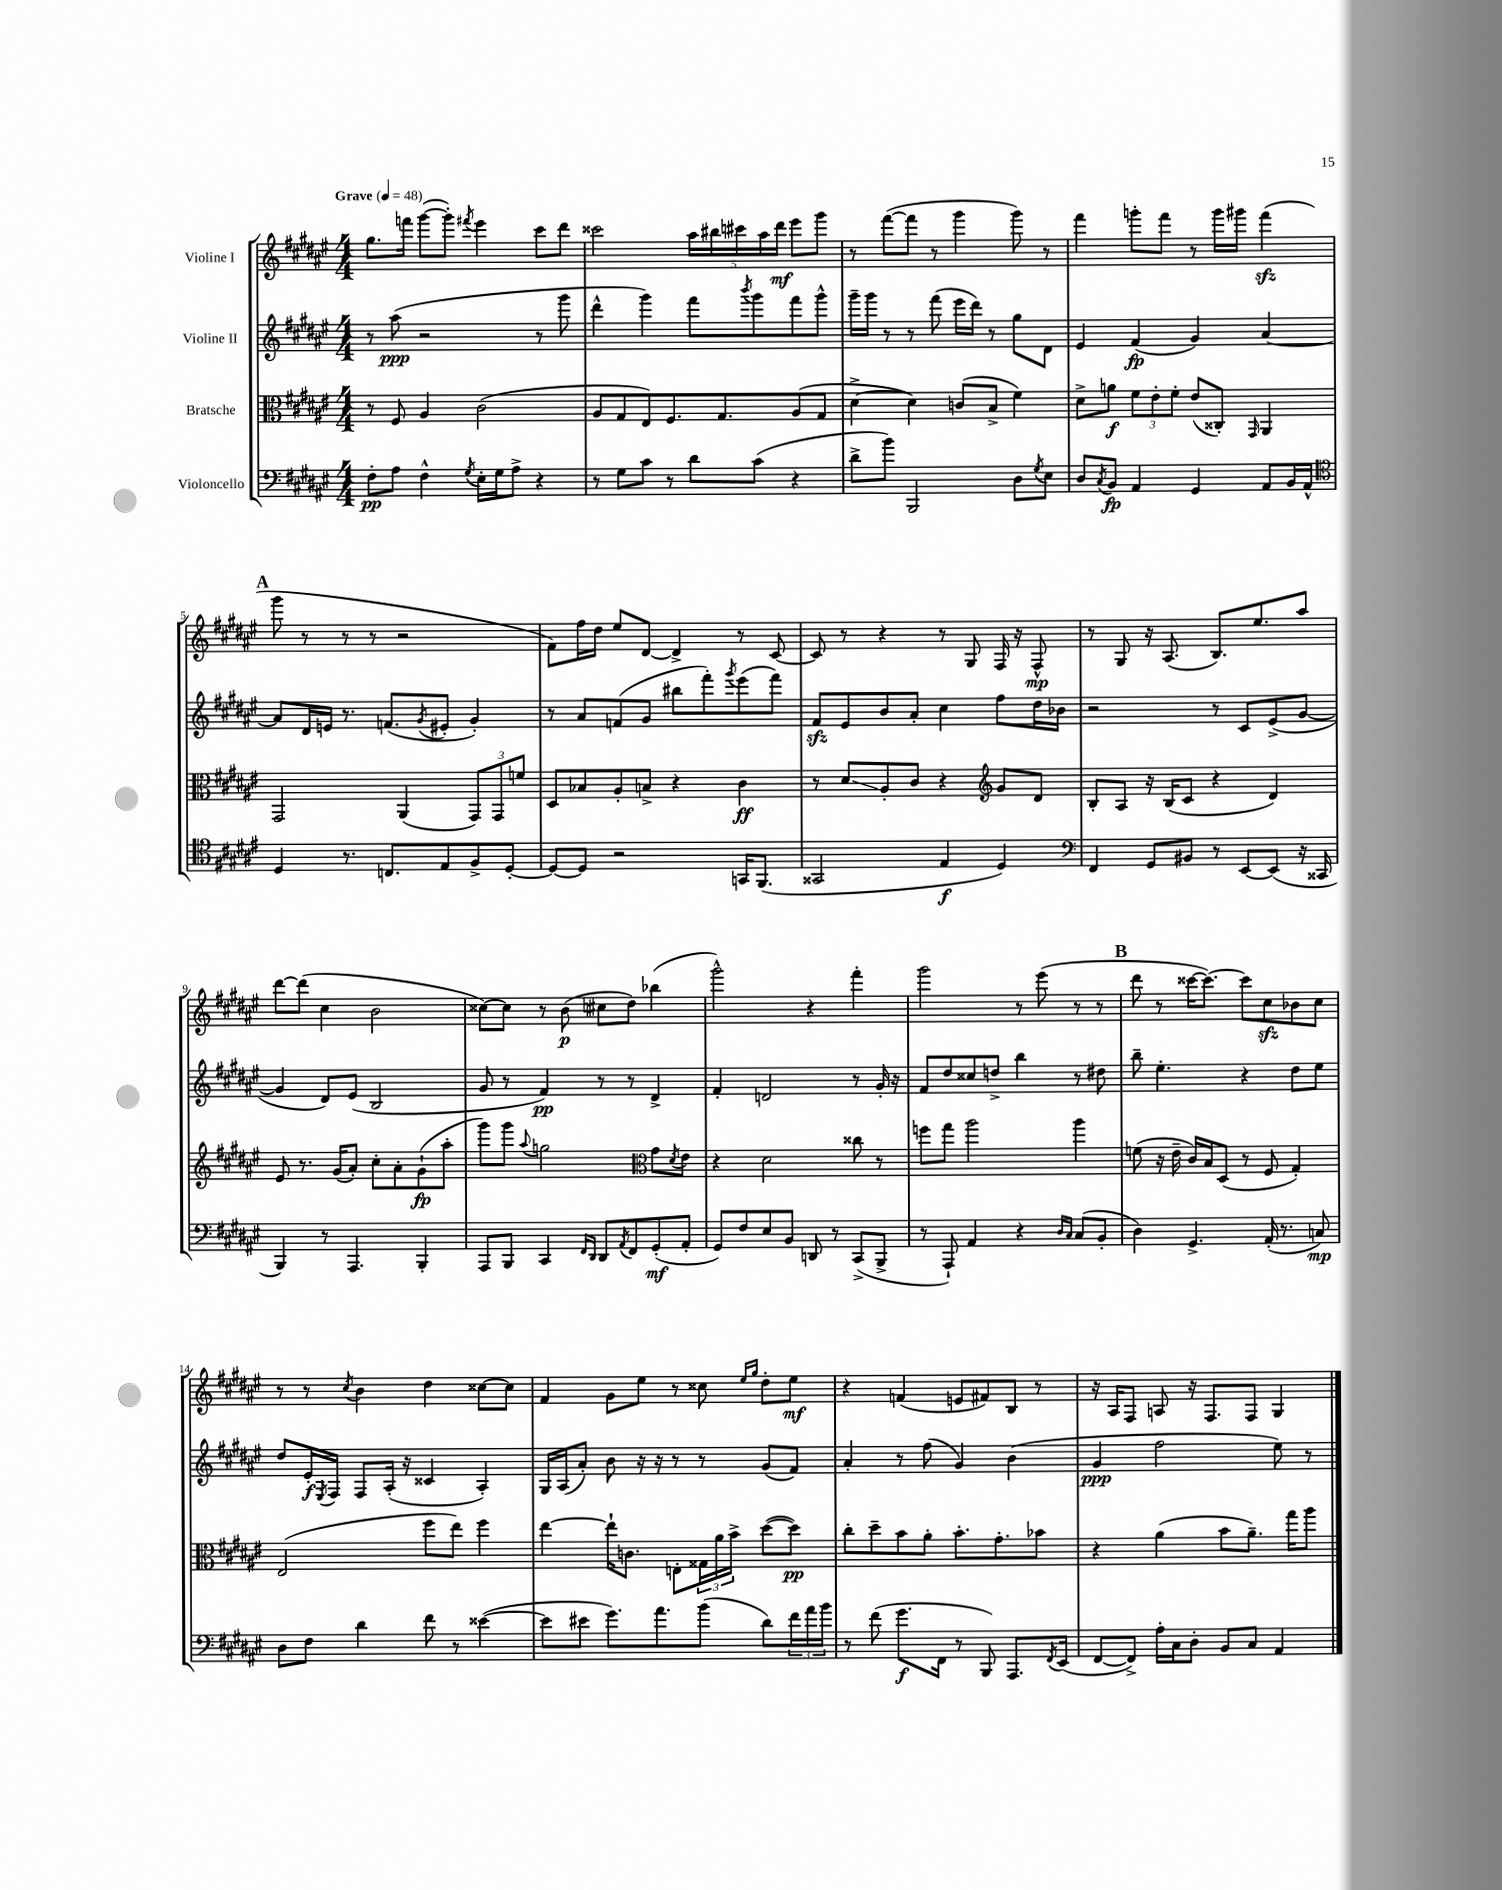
<<
\new StaffGroup <<
\new Staff = "s0" \with { instrumentName = "Violine I" } {
    \clef treble \key fis \major \numericTimeSignature \time 4/4 \tempo "Grave" 4 = 48
    gis''8. f'''16 gis'''8~( gis'''8-.) \acciaccatura { fis'''8 } eis'''4 cis'''8 dis'''8 |
    cisis'''2 \tuplet 5/4 { ais''16 bis''16 cis'''16 ais''16 dis'''16\mf } eis'''8 gis'''8 |
    r8 fis'''8~( fis'''8 r8 gis'''4 gis'''8) r8 |
    fis'''4 g'''8-. fis'''8 r8 g'''16 gis'''16 fis'''4\sfz( |
    \mark \markup { \bold "A" } gis'''8 r8 r8 r8 r2 |
    fis'8) fis''16 dis''16 eis''8 dis'8~ dis'4-> r8 cis'8~ |
    cis'8 r8 r4 r8 gis8 fis16 r16 fis8-^\mp |
    r8 gis8 r16 ais8.( b8.) eis''8. ais''8 |
    dis'''8~ dis'''8( cis''4 b'2 |
    cisis''8~) cisis''8 r8 b'8\p( cis''8 dis''8) bes''4( |
    gis'''2-^) r4 fis'''4-. |
    gis'''2 r8 eis'''8( r8 r8 |
    \mark \markup { \bold "B" } dis'''8 r8 cisis'''16~ cisis'''8.~) cisis'''8 cis''8\sfz bes'8 cis''8 |
    r8 r8 \acciaccatura { cis''8 } b'4 dis''4 cisis''8~ cisis''8 |
    fis'4 gis'8 eis''8 r8 cisis''8 \grace { eis''16 gis''16 } dis''8-. eis''8\mf |
    r4 f'4( e'8 fis'8) b8 r8 |
    r16 ais16 fis8 a8 r16 fis8. fis8 gis4 \bar "|." |
}
\new Staff = "s1" \with { instrumentName = "Violine II" } {
    \clef treble \key fis \major \numericTimeSignature \time 4/4
    r8 ais''8\ppp( r2 r8 gis'''8 |
    dis'''4-^ gis'''4) fis'''8 \acciaccatura { b'''8 } gis'''8 fis'''8 gis'''8-^ |
    gis'''16-- gis'''16 r8 r8 fis'''8( eis'''16 dis'''16) r8 gis''8 dis'8 |
    eis'4 fis'4\fp( gis'4) ais'4~ |
    \mark \markup { \bold "A" } ais'8 dis'16 e'16 r8. f'8.( \acciaccatura { gis'8 } eis'8-. gis'4-.) |
    r8 ais'8 f'8( gis'8 bis''8 fis'''8-.) \acciaccatura { gis'''8 } eis'''8( fis'''8) |
    fis'8\sfz eis'8 b'8 ais'8-. cis''4 fis''8 dis''16 bes'16 |
    r2 r8 cis'8 eis'8->( gis'8~ |
    gis'4 dis'8) eis'8( b2 |
    gis'8 r8 fis'4\pp) r8 r8 dis'4-> |
    fis'4-. d'2 r8 gis'16-. r16 |
    fis'8 dis''8 cisis''8 d''8-> b''4 r8 dis''8 |
    \mark \markup { \bold "B" } b''8-- eis''4.-. r4 dis''8 eis''8 |
    dis''8 eis'16-.\f \acciaccatura { eis8 } fis16 fis8 ais16-.( r16 cisis'4 ais4-.) |
    gis16 ais16( ais'8-.) b'8 r16 r16 r8 r8 gis'8( fis'8) |
    ais'4-. r8 fis''8( gis'4) b'4( |
    gis'4\ppp fis''2 eis''8) r8 \bar "|." |
}
\new Staff = "s2" \with { instrumentName = "Bratsche" } {
    \clef alto \key fis \major \numericTimeSignature \time 4/4
    r8 fis8 ais4 cis'2( |
    ais8 gis8 eis8) fis8. gis8. ais8( gis8 |
    dis'4~-> dis'4) c'8( b8-> fis'4) |
    dis'8-> a'8\f \tuplet 3/2 { fis'8 eis'8-. fis'8-. } eis'8( cisis8-.) \grace { gis,16 } ais,4 |
    \mark \markup { \bold "A" } gis,2 ais,4( \tuplet 3/2 { gis,8) gis,8 f'8 } |
    dis8 bes8 ais8-. b8-> r4 cis'4\ff |
    r8 dis'8\glissando ais8-. cis'8 r4 \clef treble gis'8 dis'8 |
    b8-. ais8 r16 b16( cis'8 r4 dis'4) |
    eis'8 r8. gis'16( ais'8-.) cis''8-. ais'8-. gis'8-!\fp( ais''8-. |
    gis'''8) gis'''8 \appoggiatura { ais''8 } g''2 \clef alto gis'8 \acciaccatura { dis'8 } eis'8 |
    r4 dis'2 cisis''8 r8 |
    f''8 gis''8 ais''2 ais''4 |
    \mark \markup { \bold "B" } f'8( r16 eis'16-- cis'16) b16 dis8( r8 fis8 gis4-.) |
    eis2( fis''8 eis''8) fis''4 |
    eis''4~ eis''16-! c'8. e8-. \tuplet 3/2 { gisis16 ais'16 b'16-> } dis''8~( dis''8\pp) |
    cis''8-. dis''8-- b'8 ais'8-. b'8.-. gis'8.-. bes'8 |
    r4 ais'4( b'8 ais'8.--) gis''16 ais''8 \bar "|." |
}
\new Staff = "s3" \with { instrumentName = "Violoncello" } {
    \clef bass \key fis \major \numericTimeSignature \time 4/4
    fis8-.\pp ais8 fis4-^ \acciaccatura { gis8 } eis16-. gis16 ais8-> r4 |
    r8 gis8 cis'8 r8 dis'8 cis'8( r4 |
    dis'8-> b'8) b,,2 dis8 \acciaccatura { gis8 } eis8 |
    dis8 \acciaccatura { cis8 } b,8\fp ais,4 gis,4 ais,8 b,16 ais,16-^ |
    \mark \markup { \bold "A" } \clef tenor dis4 r8. c8. eis8 fis8-> dis8~-. |
    dis8~ dis8 r2 g,16 fis,8.( |
    gisis,2 eis4\f dis4) |
    \clef bass fis,4 gis,8 bis,8 r8 eis,8~ eis,8( r16 cisis,16 |
    b,,4) r8 ais,,4. b,,4-. |
    ais,,8 b,,8 cis,4 \grace { fis,16 dis,16 } dis,8 \acciaccatura { ais,8 } fis,8 gis,8-.\mf( ais,8-. |
    gis,8) fis8 eis8 b,8 d,8 r8 cis,8->( b,,8-> |
    r8 ais,,8-!) ais,4 r4 \grace { dis16 cis16 } cis8( b,8-. |
    \mark \markup { \bold "B" } dis4) gis,4.-> ais,16-.( r8. c8\mp) |
    dis8 fis8 dis'4 fis'8 r8 eisis'4~( |
    eisis'8 eis'8 gis'8.) ais'8. b'8( dis'8) \tuplet 3/2 { fis'16 ais'16 b'16 } |
    r8 fis'8( gis'8.\f fis,16 r8 b,,8) ais,,8. \acciaccatura { fis,8 } eis,16( |
    fis,8~ fis,8->) ais16-. cis16 dis8-. b,8 cis8 ais,4 \bar "|." |
}
>>
>>
